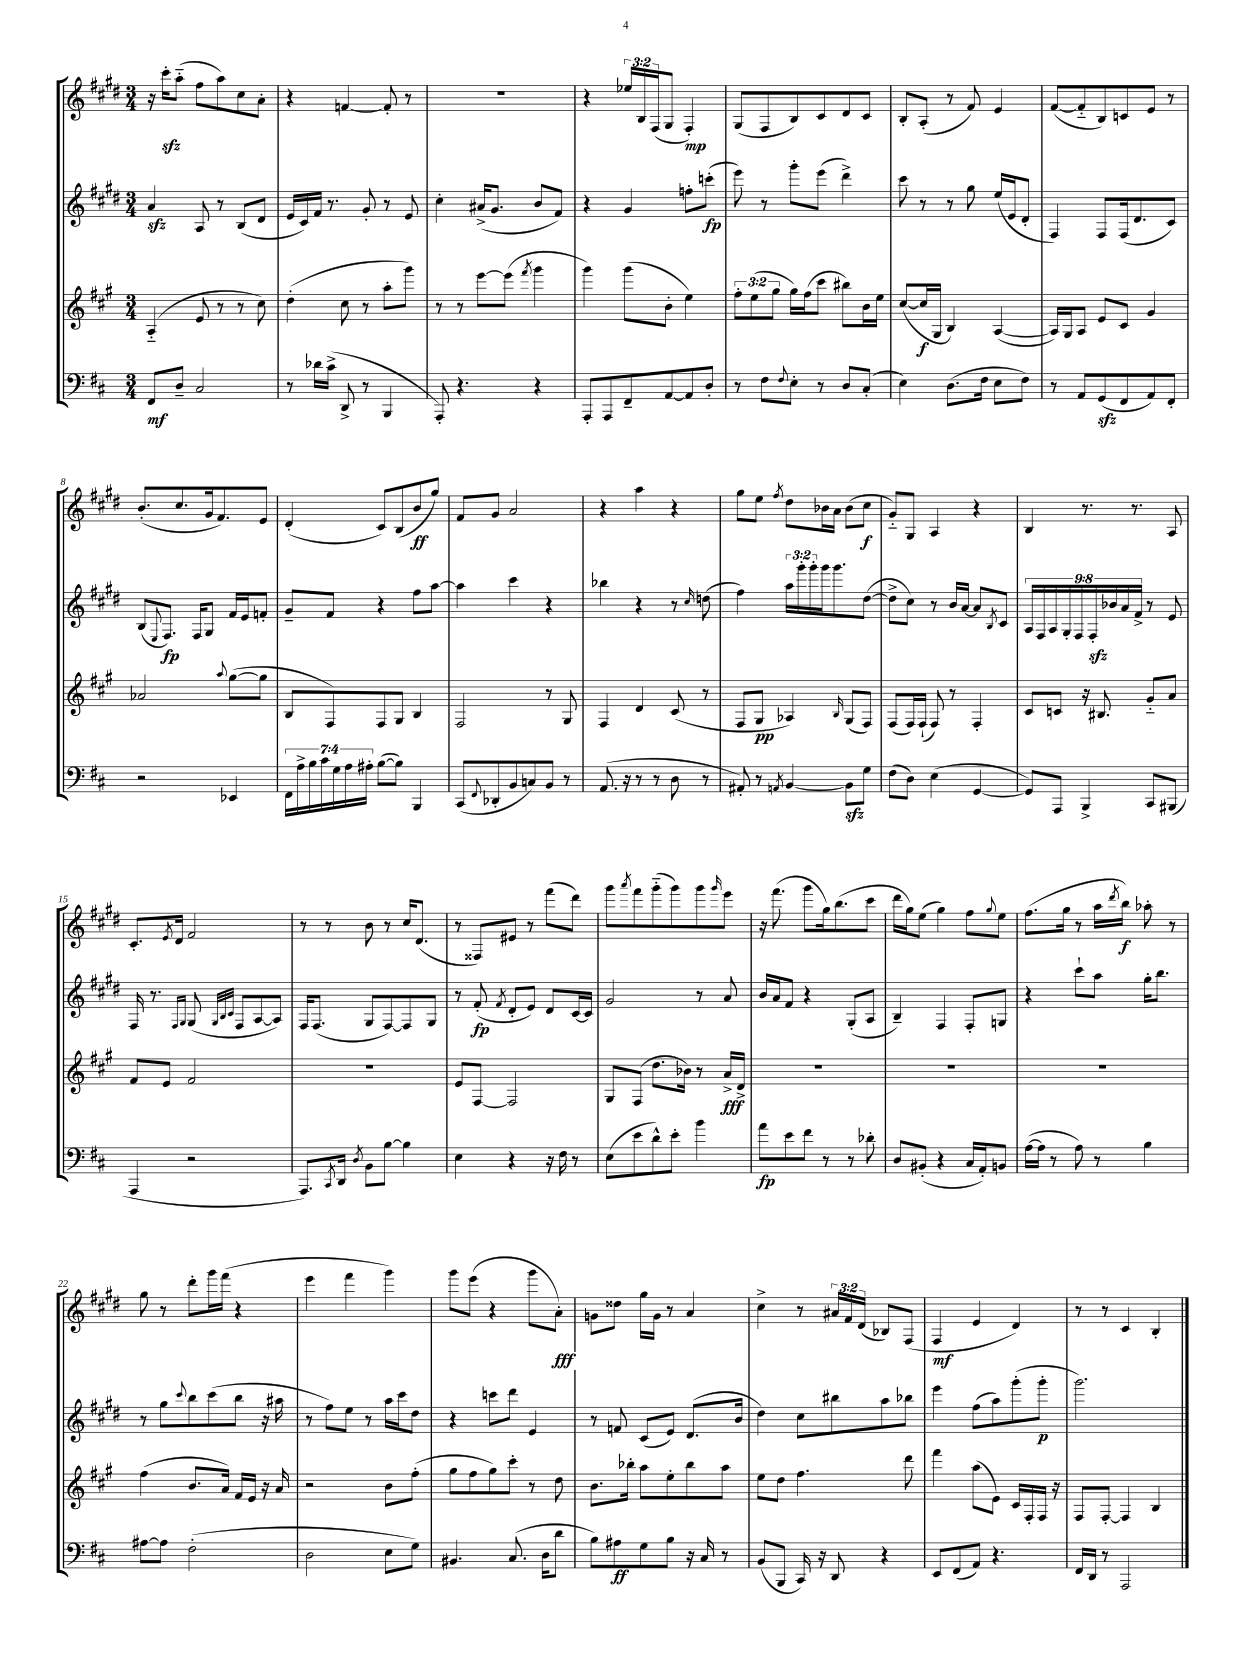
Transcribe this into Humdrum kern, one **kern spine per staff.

**kern	**kern	**kern	**kern
*staff4	*staff3	*staff2	*staff1
*clefF4	*clefG2	*clefG2	*clefG2
*k[f#c#]	*k[f#c#g#]	*k[f#c#g#d#]	*k[f#c#g#d#]
*M3/4	*M3/4	*M3/4	*M3/4
8FF#	(4A'~	4a	16r
.	.	.	16ccc#'
8D~	.	.	(8aa'~
2C#	8e	8A	8ff#
.	8r	8r	8aa)
.	8r	(8B	8cc#
.	8cc#)	8d#	8a'
=	=	=	=
8r	(4dd'	16e	4r
.	.	16c#)	.
16d-	.	16f#	.
(16c#^	.	8.r	.
8DD^	8cc#	.	[4f
8r	8r	8g#'	.
4BBB	8aa'	8r	8f']
.	8ggg#)	8e	8r
=	=	=	=
8AAA')	8r	4cc#'	2.r
4.r	8r	.	.
.	[8eee	(16a#^	.
.	.	8.g#	.
.	(8eee]	.	.
.	8qfff#	.	.
4r	4ggg#	8b	.
.	.	8f#)	.
=	=	=	=
8AAA'	4ggg#)	4r	4r
8AAA	.	.	.
8FF#~	(8ggg#	4g#	24ee-
.	.	.	24B
.	.	.	(24F#
[8AA	8b'	.	8G#
8AA]	4ee)	8ff'	4F#')
8D'	.	(8ccc'	.
=	=	=	=
8r	12ff#'	8eee)	(8G#
.	(12ee	.	.
8F#	.	8r	8F#
.	12gg#	.	.
8qqF#	.	.	.
8E'	16gg#)	8ggg#'	8B)
.	(16ff#	.	.
8r	8ccc#	(8eee	8c#
8D	8bb#)	4ddd#^)	8d#
(8C#'	16b	.	8c#
.	16ee	.	.
=	=	=	=
4E)	([8cc#	8ccc#	8B'
.	16cc#]	8r	(8A'
.	16G#	.	.
(8.D	4B)	8r	8r
.	.	8gg#	8f#)
16F#	.	.	.
8E	([4A	(16ee	4e
.	.	16e	.
8F#)	.	8d#'	.
=	=	=	=
8r	16A])	4F#)	([8f#
.	16G#	.	.
8AA	8A	.	8f#'~]
(8GG	8e	8F#	8B)
8FF#	8c#	(16F#	8c
.	.	8.d#	.
8AA)	4g#	.	8e
8FF#'	.	8c#)	8r
=	=	=	=
2r	2a-	(8B	(8.b'
.	.	8qqE	.
.	.	8.F#)	.
.	.	.	8.cc#
.	.	16F#	.
.	.	8G#	16g#
.	.	.	8.f#)
.	8qqaa	.	.
4EE-	([8gg#	16f#	.
.	.	16e	.
.	8gg#]	8f'	8e
=	=	=	=
28FF#	8B	8g#~	(4d#'
28A^	.	.	.
28B	.	.	.
28c#	.	.	.
.	8F#)	8f#	.
28G	.	.	.
28A	.	.	.
28A#'	.	.	.
([8B	8F#	4r	8c#)
8B])	8G#	.	(8B
4BBB	4B	8ff#	8b
.	.	[8aa	8gg#)
=	=	=	=
(8CC#	2F#	4aa]	8f#
8qqFF#	.	.	.
8DD-'	.	.	8g#
8BB	.	4ccc#	2a
8C)	.	.	.
8BB	8r	4r	.
8r	8G#	.	.
=	=	=	=
(8.AA	4F#	4bb-	4r
16r	.	.	.
8r	4d	4r	4aa
8r	.	.	.
8D	(8c#	8r	4r
.	.	16qqcc#	.
8r	8r	(8dd	.
=	=	=	=
8AA#')	8F#	4ff#)	8gg#
8r	8G#	.	8ee
8qAA	.	.	8qff#
[4BB	4A-)	24aa	8dd#
.	.	24ggg#'	.
.	.	24ggg#'	.
.	.	16ggg#	16b-
.	.	8.ggg#	16a
.	16qqB	.	.
8BB]	(8G#	.	(8b-
8G	8F#)	([8dd#	8cc#
=	=	=	=
(8F#	(8F#	8dd#^]	8g#'~)
8D)	16F#)	8cc#)	8G#
.	(16F#`	.	.
(4E	8F#)	8r	4A
.	8r	16b	.
.	.	[16a	.
[4GG	4F#'	8a]	4r
.	.	8qB	.
.	.	8c#	.
=	=	=	=
8GG])	8c#	18A	4B
.	.	18F#	.
.	.	18A	.
8AAA	8c	.	.
.	.	18G#'	.
.	.	18F#	.
4BBB^	16r	.	8.r
.	.	18F#'	.
.	8.B#	.	.
.	.	18b-	.
.	.	18a	.
.	.	.	8.r
.	.	18f#^	.
8CC#	8g#'~	8r	.
(8BBB#	8a	8e	8A
=	=	=	=
4AAA	8f#	16F#	8.c#'
.	.	8.r	.
.	8e	.	.
.	.	.	8qe
.	.	.	16d#
.	.	16qqF#	.
.	.	16qqG#	.
2r	2f#	(8G#	2f#
.	.	32qqG#	.
.	.	32qqB	.
.	.	32qqc#	.
.	.	8F#	.
.	.	[8A	.
.	.	8A])	.
=	=	=	=
8.AAA)	2.r	16F#	8r
.	.	(8.F#	.
.	.	.	8r
8qCC#	.	.	.
16DD	.	.	.
8qD	.	.	.
8BB	.	8G#	8b
[8B	.	[8F#)	8r
4B]	.	8F#]	16cc#
.	.	.	(8.d#
.	.	8G#	.
=	=	=	=
4E	8e	8r	8r
.	[8F#	(8f#'	8F##)
.	.	8qf#	.
4r	2F#]	8d#'	8e#
.	.	8e)	8r
16r	.	8d#	(8fff#
16F#	.	.	.
8r	.	[16c#	8ddd#)
.	.	16c#]	.
=	=	=	=
(8E	8G#	2g#	8ggg#
.	.	.	8qaaa
8e	(8F#	.	8fff#
8d^^)	8.dd	.	(8ggg#'~
8e'	.	.	8ggg#)
.	16b-)	.	.
4b	8r	8r	8ggg#
.	.	.	16qqggg#
.	16a^	8a	8eee
.	16d^	.	.
=	=	=	=
8a	2.r	16b	16r
.	.	16a	(8.fff#
8e	.	8f#	.
8f#	.	4r	8ggg#
8r	.	.	16gg#)
.	.	.	(8.bb
8r	.	(8G#'	.
8d-'	.	8A	8ccc#
=	=	=	=
8D	2.r	4B~)	16ddd#
.	.	.	16gg#)
(8BB#'	.	.	(8ee
4r	.	4F#	4gg#)
16C#	.	8F#'	8ff#
16AA')	.	.	.
.	.	.	8qqgg#
8BB	.	8G	8ee
=	=	=	=
([16A	2.r	4r	(8.ff#
16A]	.	.	.
8r	.	.	.
.	.	.	16gg#
8A)	.	8ccc#`	8r
8r	.	8aa	16aa
.	.	.	8qddd#
.	.	.	16bb)
4B	.	16gg#'	8aa-'
.	.	8.bb	.
.	.	.	8r
=	=	=	=
[8A#	(4ff#	8r	8gg#
8A#]	.	8gg#	8r
.	.	8qqccc#	.
(2F#'	8.b	8bb	8ddd#'
.	.	(8ccc#	16ggg#
.	16a)	.	(16fff#
.	16f#	8bb	4r
.	16e	.	.
.	16r	16r	.
.	16a	16aa#	.
=	=	=	=
2D	2r	8r	4eee
.	.	8ff#)	.
.	.	8ee	4fff#
.	.	8r	.
8E	8b	16aa	4ggg#)
.	.	16ccc#	.
8G)	(8ff#'	8dd#	.
=	=	=	=
4.BB#	8gg#	4r	8ggg#
.	8ff#	.	(8eee
.	8gg#)	8ccc	4r
(8.C#	8ccc#'	8ddd#	.
.	8r	4e	8ggg#
16D	.	.	.
8d	8dd	.	8a')
=	=	=	=
8B)	8.b	8r	8g
8A#	.	8f	8dd##
.	16bb-'	.	.
8G	8aa	(8c#	16gg#
.	.	.	16g
8B	8ee'	8e)	8r
16r	8bb-	(8.d#	4a
16C#	.	.	.
8r	8aa	.	.
.	.	16b	.
=	=	=	=
(8BB	8ee	4dd#)	4cc#^
8BBB	8dd	.	.
16CC#)	4.ff#	8cc#	8r
16r	.	.	.
8DD	.	8bb#	24a#
.	.	.	24f#
.	.	.	(24d#
4r	.	8aa	8B-)
.	8ddd	8bb-	(8F#
=	=	=	=
8EE	4fff#	4eee	4F#
(8FF#	.	.	.
8AA)	(8aa	(8ff#	4e
4.r	8e)	8aa)	.
.	16c#	(8ggg#'	4d#)
.	16F#'	.	.
.	16F#	8ggg#'	.
.	16r	.	.
=	=	=	=
16FF#	8F#	2.ggg#)	8r
16DD	.	.	.
8r	[8F#'	.	8r
2AAA	4F#]	.	4c#
.	4B	.	4B'
==	==	==	==
*-	*-	*-	*-
